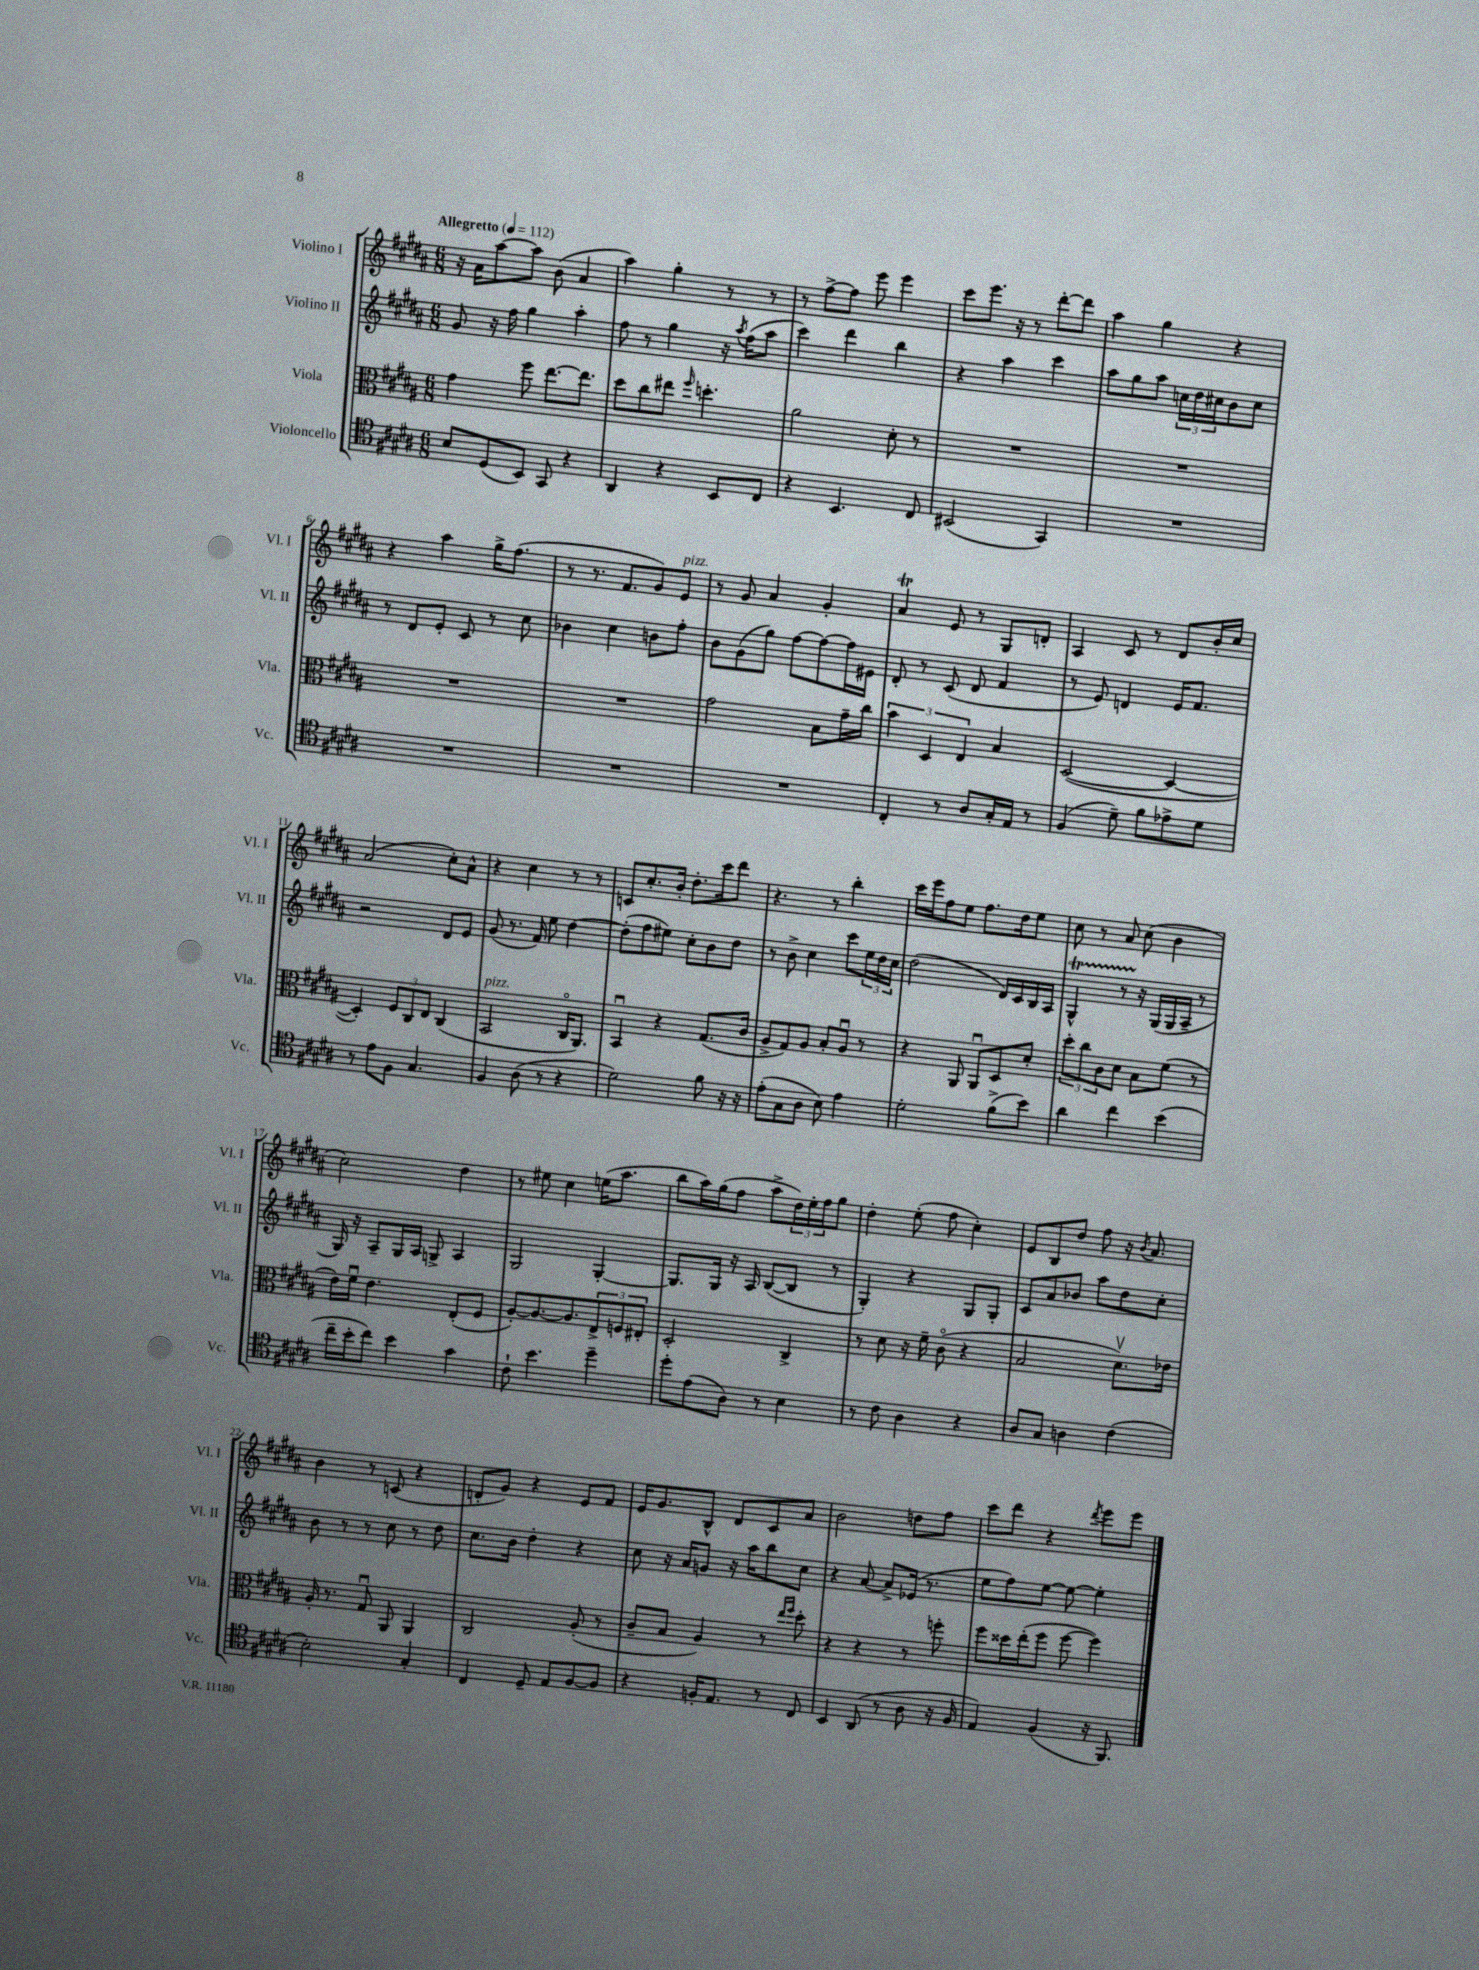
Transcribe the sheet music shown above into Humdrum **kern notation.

**kern	**kern	**kern	**kern
*part4	*part3	*part2	*part1
*staff4	*staff3	*staff2	*staff1
*I"Violoncello	*I"Viola	*I"Violino II	*I"Violino I
*I'Vc.	*I'Vla.	*I'Vl. II	*I'Vl. I
*clefC4	*clefC3	*clefG2	*clefG2
*k[f#c#g#d#a#]	*k[f#c#g#d#a#]	*k[f#c#g#d#a#]	*k[f#c#g#d#a#]
*M6/8	*M6/8	*M6/8	*M6/8
*MM112	*MM112	*MM112	*MM112
=1	=1	=1	=1
!	!	!	!LO:TX:a:B:t=Allegretto
8B/L	4g#\	8g#/	16r
.	.	.	16a#\KL
(8D#/	.	16r	[8aa#\
.	.	16ff#\	.
8BB/J)	8ff#\	4gg#\	8aa#\J]
8GG#/	[8.ee\L	.	(8b\
4r	.	4aa#'\	4a#/
.	8.ee\J]	.	.
=2	=2	=2	=2
4AA#/	8dd#\L	8ff#\	4aa#\)
.	8cc#\	8r	.
4r	8ee#X\J	4gg#\	4gg#'\
.	16qqff#/	.	.
.	4.ddn'\	.	.
8BB/L	.	16r	8r
.	.	8qaa#/	.
.	.	(16ff#\KL	.
8C#/J	.	8aa#\J	8r
=3	=3	=3	=3
4r	2a#\	4ccc#\)	8r
.	.	.	[8ff#^\L
4.BB/	.	4ddd#\	8ff#\J]
.	.	.	8eee\
.	8d#'\	4bb\	4eee\
8C#/	8r	.	.
=4	=4	=4	=4
(2BB#X/	2.r	4r	8ccc#\L
.	.	.	8.eee\J
.	.	4aa#\	.
.	.	.	16r
.	.	.	8r
4GG#/)	.	4ccc#\	[8ddd#'\L
.	.	.	8ddd#\J]
=5	=5	=5	=5
2.r	2.r	8aa#\L	4aa#\
.	.	8gg#\	.
.	.	8aa#\J	4gg#\
.	.	24ccn\LL	.
.	.	24dd#\	.
.	.	24cc#X\J	.
.	.	8b\	4r
.	.	8cc#\J	.
!!LO:LB:g=z
=6	=6	=6	=6
2.r	2.r	8r	4r
.	.	8d#/L	.
.	.	8e'/J	4aa#\
.	.	8c#/	.
.	.	8r	16gg#^\KL
.	.	.	(8.ff#\J
.	.	8cc#\	.
=7	=7	=7	=7
2.r	2.r	4b-X\	8r
.	.	.	8.r
.	.	4cc#\	.
.	.	.	8.f#/L
.	.	8bn\L	8g#/)
!	!	!	!LO:TX:a:i:t=pizz.
.	.	8ff#'\J	8e/J
=8	=8	=8	=8
2.r	2g#\	8b\L	8r
.	.	(8g#\	8g#/
.	.	8gg#\J)	4a#/
.	.	[8ff#\L	.
.	8B\L	8ff#\_	4g#'/
.	16g#~\L	16ff#\L]	.
.	16cc#\JJ	16e#X\JJ	.
=9	=9	=9	=9
4C#'/	6b\	8d#'/	4a#t/
.	.	8r	.
.	6D#/	.	.
8r	.	(8c#/	8e/
.	6E/	.	.
8A#/L	.	8d#/	8r
16G#'/L	4B/	4f#/	8G#/L
16E/JJ	.	.	.
8r	.	.	8dn'/J
=10	=10	=10	=10
(4F#/	([2D#/	8r	4A#/
.	.	8e/)	.
8d#~\)	.	4dn/	8c#/
8f#\L	.	.	8r
8e-X^\	4D#/_	16e/KL	8d#/L
.	.	8.f#/J	.
8d#\J	.	.	16b'/L
.	.	.	16cc#/JJ
!!LO:LB:g=z
=11	=11	=11	=11
8r	4D#'/])	2r	(2a#/
8e\L	.	.	.
8F#\J	12F#/L	.	.
.	12C#/	.	.
4.G#/	.	.	.
.	12E/J	.	.
.	(4C#/	8d#/L	8cc#'\L)
.	.	8e/J	8a#^^\J
=12	=12	=12	=12
!	!LO:TX:a:i:t=pizz.	!	!
4F#/	2BB/	(8g#/	4r
.	.	8.r	.
(8A#\	.	.	4cc#\
.	.	16f#/)	.
8r	.	8ee\	.
4r	16C#/KL	[4dd#\	8r
.	8.AA#/J)	.	.
.	.	.	8r
=13	=13	=13	=13
2d#\)	4BBu/	(8dd#'\L]	8cn/L
.	.	8ff#\	8.cc#'/
.	4r	8ee#X\J)	.
.	.	.	16b'/Jk
.	.	8cc#'\L	8.dd#'\L
8f#\	(8.G#/L	8b\	.
.	.	.	16ccc#\k
16r	.	8dd#\J	8ddd#\J
16r	16c#/Jk	.	.
=14	=14	=14	=14
(8e'\L	8A#^/L	8r	4.r
8G#\	8G#/)	8b^\	.
8A#\J	8A#/J	4cc#\	.
8B\)	8B'/L	.	8r
4e\	8A#u/J	8ccc#\L	4bb'\
.	8r	24ee\L	.
.	.	24dd#\	.
.	.	24cc#\JJ	.
=15	=15	=15	=15
2d#'\	4r	(2dd#\	16ccc#\LL
.	.	.	16eee\J
.	.	.	8ff#\
.	8AA#/	.	8ee\J
.	8AA#u/L	.	8.ff#\L
(8f#^\L	8D#/	16d#/LL)	.
.	.	16c#/	16dd#\k
8b\J)	8d#'/J	16B/	8ee\J
.	.	16A#/JJ	.
=16	=16	=16	=16
4a#\	12dd#'\L	4G#T^^/	8cc#\
.	12cc#\	.	.
.	.	.	8r
.	12c#\	.	.
4cc#\	8d#\J	8r	8a#/
.	8B\L	16r	(8cc#\
.	.	(16G#/LL	.
(4b\	(8f#\J	16G#/	4b\
.	.	16A#~/JJ	.
.	8r	8r	.
!!LO:LB:g=z
=17	=17	=17	=17
16cc#~\LL	16e\LL)	16G#/)	2cc#\)
16b'\J	16f#u\JJ	16r	.
8cc#\J)	4.e\	8A#~/L	.
4b\	.	16G#/L	.
.	.	16A#/JJ	.
.	.	8Gn^/	.
4g#\	(8E'/L	4A#/	4dd#\
.	8F#/J	.	.
=18	=18	=18	=18
8c#`\	[8A#'/L)	2G#/	8r
4.b\	8.A#/_	.	8ee#X\
.	.	.	4cc#\
.	8.A#/]	.	.
4dd#~\	12E^/	[4G#'/	(16een\KL
.	.	.	8.aa#\J
.	12Fn/	.	.
.	12E#X'/J	.	.
=19	=19	=19	=19
8dd#'\L	2D#'/	8.G#/L]	8bb\L
(8e\	.	.	16aa#\L)
.	.	16G#/Jk	(16gg#\J
8A#\J)	.	16r	8ff#\J
.	.	16A#/	.
8r	.	([8B/L	8aa#^\L
4B\	4C#^/	8B/J]	24dd#\L)
.	.	.	24ee'\
.	.	.	24ff#\J
.	.	8r	8gg#\J
=20	=20	=20	=20
8r	8r	4G#'/)	4dd#'\
8c#\	8d#\	.	.
4A#\	16r	4r	(8ee'\
.	16f#~\	.	.
.	(8c#\	.	8ff#\
4r	4r	8G#/L	4cc#'\)
.	.	8G#'/J	.
=21	=21	=21	=21
8A#/L	2B/	8c#/L	8e/L
8G#/J	.	8a#/	8B/
4An\	.	8b-X/J	8dd#/J
.	.	8aa#\L	8ff#\
(4c#\	8.d#v\L)	8dd#\	16r
.	.	.	8qb/
.	.	.	8.a#/
.	.	8cc#'\J	.
.	16e-X\Jk	.	.
!!LO:LB:g=z
=22	=22	=22	=22
2B'\)	16A#'/	8b\	4b\
.	8.r	.	.
.	.	8r	.
.	8G#u/	8r	8r
.	8AA#/	8cc#\	(8cn/
4G#'/	4AA#/	8r	4r
.	.	8dd#\	.
=23	=23	=23	=23
4C#/	2C#/	8.cc#\L	8dn'/L
.	.	.	8g#/J)
.	.	16b\Jk	.
8D#~/	.	4dd#'\	4r
8E/L	.	.	.
[8F#/	(8A#'/	4r	8e/L
8F#/J]	8r	.	8f#/J
=24	=24	=24	=24
4r	8c#~/L	8cc#\	16e/KL
.	.	.	8.g#/
.	8B/J	16r	.
.	.	16a#/KL	.
16Fn'/KL	4A#/)	8gn/J	8B^^/J
8.E/J	.	.	.
.	.	16r	8d#/L
.	.	16aa#\KL	.
8r	8r	8bb\	8c#/
.	16qqee/LL	.	.
.	16qqff#/JJ	.	.
8C#/	8dd#'\	8cc#\J	8a#/J
=25	=25	=25	=25
4BB/	4r	4r	2b\
(8AA#/	4r	[8a#/	.
8r	.	8a#^/L]	.
8A#\	8r	(16e-X/Jk	8ddn\L
.	.	8.r	.
16r	8ffn'\	.	8ff#\J
16F#/	.	.	.
=26	=26	=26	=26
4E/)	8ff#\L	8ee\L	8ccc#\L
.	16dd##X\L	8ff#\)	8ddd#\J
.	(16ee'\J	.	.
(4F#/	8ff#\J	[8ee\J	4r
.	[8ff#\	8ee\_	.
.	.	.	8qddd#/
16r	4ff#\])	4ee'\]	8eee\L
8.FF#/)	.	.	.
.	.	.	8eee\J
==	==	==	==
*-	*-	*-	*-
